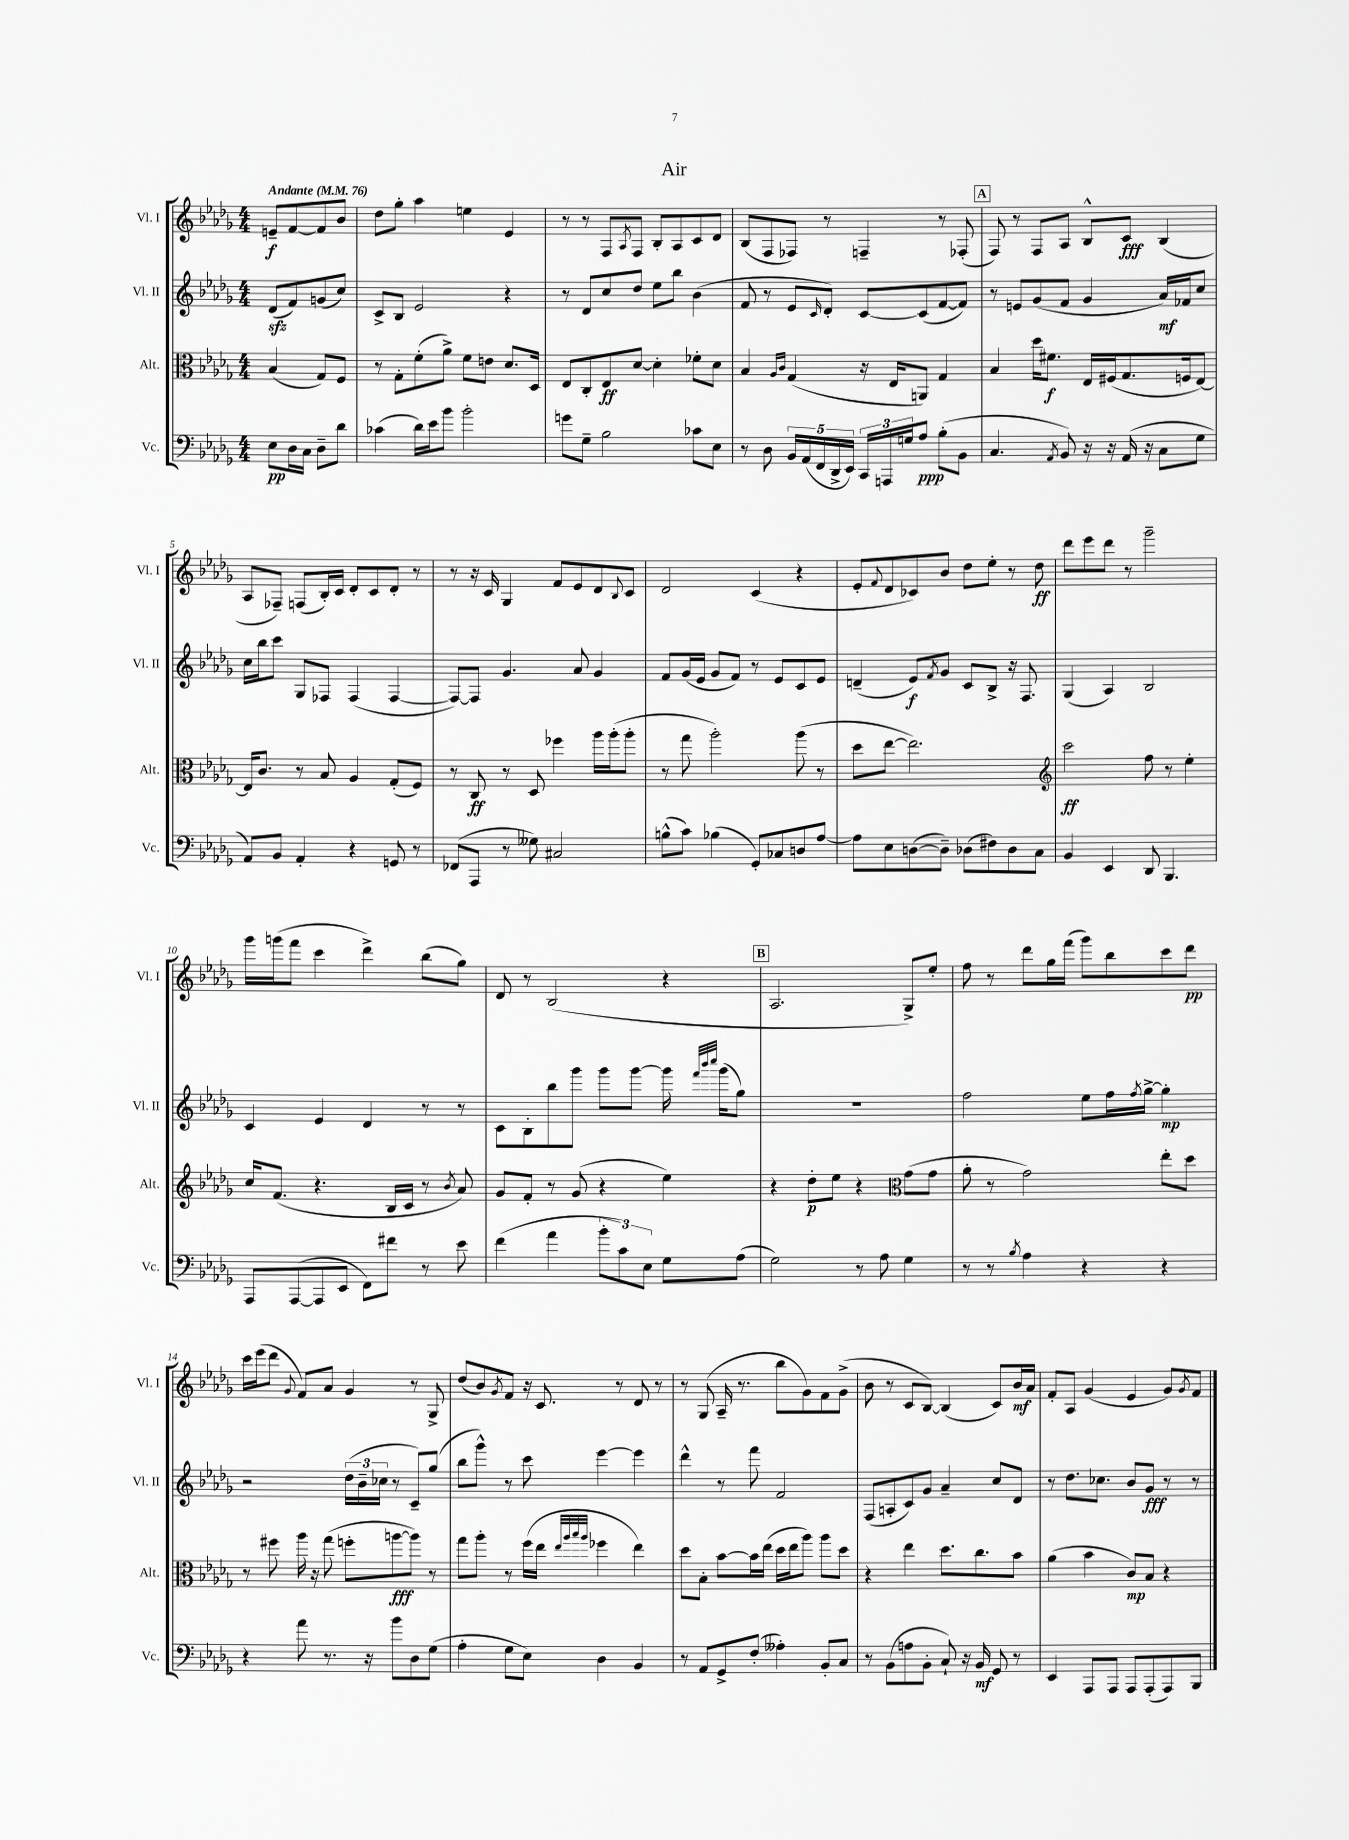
\header { title = "Air" }
<<
\new StaffGroup <<
\new Staff = "s0" \with { instrumentName = "Vl. I" shortInstrumentName = "Vl. I" } {
    \clef treble \key des \major \numericTimeSignature \time 4/4 \partial 2 \tempo "Andante" 4 = 76
    e'8--\f f'8~ f'8 bes'8 |
    des''8 ges''8-. aes''4 e''4 ees'4 |
    r8 r8 f8 \acciaccatura { aes8 } f8 bes8-. aes8 c'8 des'8 |
    bes8( f8 fes8) r8 f4-- r8 fes8-.( |
    \mark \markup { \box "A" } f8) r8 f8 aes8 bes8-^ c'8\fff bes4( |
    aes8 fes8--) f8( bes16-.) c'16 des'8-. c'8 des'8-. r8 |
    r8 r16 c'16 ges4 f'8 ees'8 des'8 \appoggiatura { bes8 } c'8 |
    des'2 c'4( r4 |
    ees'8-. \appoggiatura { f'8 } des'8 ces'8) bes'8 des''8 ees''8-. r8 des''8\ff |
    des'''8 ees'''8 des'''8 r8 ges'''2-- |
    ges'''16 g'''16( f'''8 c'''4 des'''4->) bes''8( ges''8) |
    des'8 r8 bes2( r4 |
    \mark \markup { \box "B" } aes2. ges8->) ees''8-. |
    f''8 r8 des'''8 ges''16 f'''16( ges'''8) bes''8 c'''8 des'''8\pp |
    c'''16 ees'''16( des'''8 \appoggiatura { ges'8 } f'8) aes'8 ges'4 r8 ges8-> |
    des''8( bes'8) \acciaccatura { ges'8 } f'8 r16 c'8. r8 des'8 r8 |
    r8 ges8( aes16-- r8. bes''8 ges'8) f'8 ges'8->( |
    bes'8 r8 c'8 bes8~) bes4( c'8) bes'16\mf aes'16 |
    f'8-. aes8 ges'4( ees'4 ges'8) \acciaccatura { ges'8 } f'8 \bar "|." |
}
\new Staff = "s1" \with { instrumentName = "Vl. II" shortInstrumentName = "Vl. II" } {
    \clef treble \key des \major \numericTimeSignature \time 4/4 \partial 2
    des'8\sfz( f'8) g'8( c''8) |
    c'8-> bes8 ees'2 r4 |
    r8 des'8 c''8 des''8 ees''8 bes''8 bes'4( |
    f'8 r8 ees'8 \grace { c'16 } des'8-.) c'8~ c'8( f'8~ f'8) |
    \mark \markup { \box "A" } r8 e'8 ges'8( f'8 ges'4 aes'16\mf) fes'16 c''8 |
    c''16 bes''16 c'''8 ges8 fes8 fes4( fes4~ |
    fes8~) fes8 ges'4. aes'8 ges'4 |
    f'8 ges'16( ees'16 ges'8 f'8) r8 ees'8 c'8 ees'8 |
    d'4--( ees'8\f) \acciaccatura { f'8 } ges'8 c'8 bes8-> r16 f8. |
    ges4( aes4) bes2 |
    c'4 ees'4 des'4 r8 r8 |
    c'8 bes8-. bes''8 ges'''8 ges'''8 ges'''8~ ges'''16 \grace { f'''32 bes'''32 c''''32 } ges'''16( ges''8) |
    \mark \markup { \box "B" } R1 |
    f''2 ees''8 f''16 \acciaccatura { f''8 } ges''16~-> ges''4-.\mp |
    r2 \tuplet 3/2 { des''16( bes'16-- ces''16 } r8 c'8--) ges''8( |
    bes''8 ges'''8-^) r8 c'''8 ees'''4~ ees'''4 |
    des'''4-^ r8 f'''8 f'2 |
    f8( a8-. c'8) ges'8 aes'4-- c''8 des'8 |
    r8 des''8. ces''8. bes'8 ges'8\fff r8 r8 \bar "|." |
}
\new Staff = "s2" \with { instrumentName = "Alt." shortInstrumentName = "Alt." } {
    \clef alto \key des \major \numericTimeSignature \time 4/4 \partial 2
    bes4( ges8) f8 |
    r8 ges8-. f'8-.( aes'8->) f'8 e'8 des'8. des16 |
    ees8 c8-. ees8\ff des'8~ des'4-. fes'8-. des'8 |
    bes4 \grace { aes16 c'16 } ges4( r16 ees16 a,8) ges4 |
    \mark \markup { \box "A" } bes4 des''16 fis'8.\f ees16 fis16( ges8. f16 ees8~) |
    ees16 c'8. r8 bes8 aes4 ges8-.( f8) |
    r8 c8\ff r8 des8 fes''4 aes''16 aes''16-.( aes''8-. |
    r8 ges''8 aes''2-.) aes''8( r8 |
    des''8 ees''8~ ees''2.) |
    \clef treble c'''2\ff f''8 r8 ees''4-. |
    c''16 f'8.( r4. bes16 c'16 r8 \acciaccatura { bes'8 } aes'8) |
    ges'8 f'8-. r8 ges'8( r4 ees''4) |
    \mark \markup { \box "B" } r4 des''8-.\p ees''8 r4 \clef alto ges'8( ges'8 |
    aes'8-. r8 ges'2) ees''8-. des''8 |
    r8 fis''8 aes''16 r16 ges''8( f''8-. a''8~\fff a''8) r8 |
    ges''8 aes''8-. r8 f''16( ees''16 \grace { ees''32 aes''32 bes''32 aes''32 } fes''4 ees''4) |
    des''8 bes8-. bes'8~ bes'16 ees''16( des''16 ees''16 aes''8) aes''8 des''8 |
    r4 ees''4 des''8. c''8. bes'8 |
    aes'4( bes'4 c'8\mp) bes8 r4 \bar "|." |
}
\new Staff = "s3" \with { instrumentName = "Vc." shortInstrumentName = "Vc." } {
    \clef bass \key des \major \numericTimeSignature \time 4/4 \partial 2
    ees8\pp des16 c16 des8-- des'8 |
    ces'4( des'16) ees'16 bes'8 bes'2-. |
    g'8 ges8-- bes2 ces'8 ees8 |
    r8 des8 \tuplet 5/4 { bes,16 aes,16( f,16 des,16-> ees,16) } \tuplet 3/2 { c,16 a,,16 g16 } aes8\ppp bes8-.( bes,8 |
    \mark \markup { \box "A" } c4. \acciaccatura { aes,8 } bes,8) r16 r16 aes,16( r16 c8 ges8 |
    aes,8) bes,8 aes,4-. r4 g,8 r8 |
    fes,8( aes,,8 r8 geses8) cis2 |
    b8-^( c'8) bes4( ges,8-.) ces8 d8 aes8~ |
    aes8 ees8 d8~( d8--) des8( fis8) des8 c8 |
    bes,4 ees,4 des,8 bes,,4. |
    aes,,8 aes,,8~( aes,,8 ees,8 f,8) fis'8 r8 ees'8 |
    f'4( aes'4 \tuplet 3/2 { bes'8-. c'8) ees8 } ges8 aes8( |
    \mark \markup { \box "B" } ges2) r8 aes8 ges4 |
    r8 r8 \acciaccatura { bes8 } aes4 r4 r4 |
    r4 aes'8 r8. r16 bes'8 des8 ges8( |
    aes4-. ges8 ees8) des4 bes,4 |
    r8 aes,8 ges,8-> f8-.( aeses4-.) bes,8-. c8 |
    r8 bes,8( a8 bes,8-. c8-!) r16 bes,16\mf ges,8 r8 |
    ees,4 aes,,8 aes,,8 aes,,8 aes,,8-.( aes,,8) bes,,8 \bar "|." |
}
>>
>>
